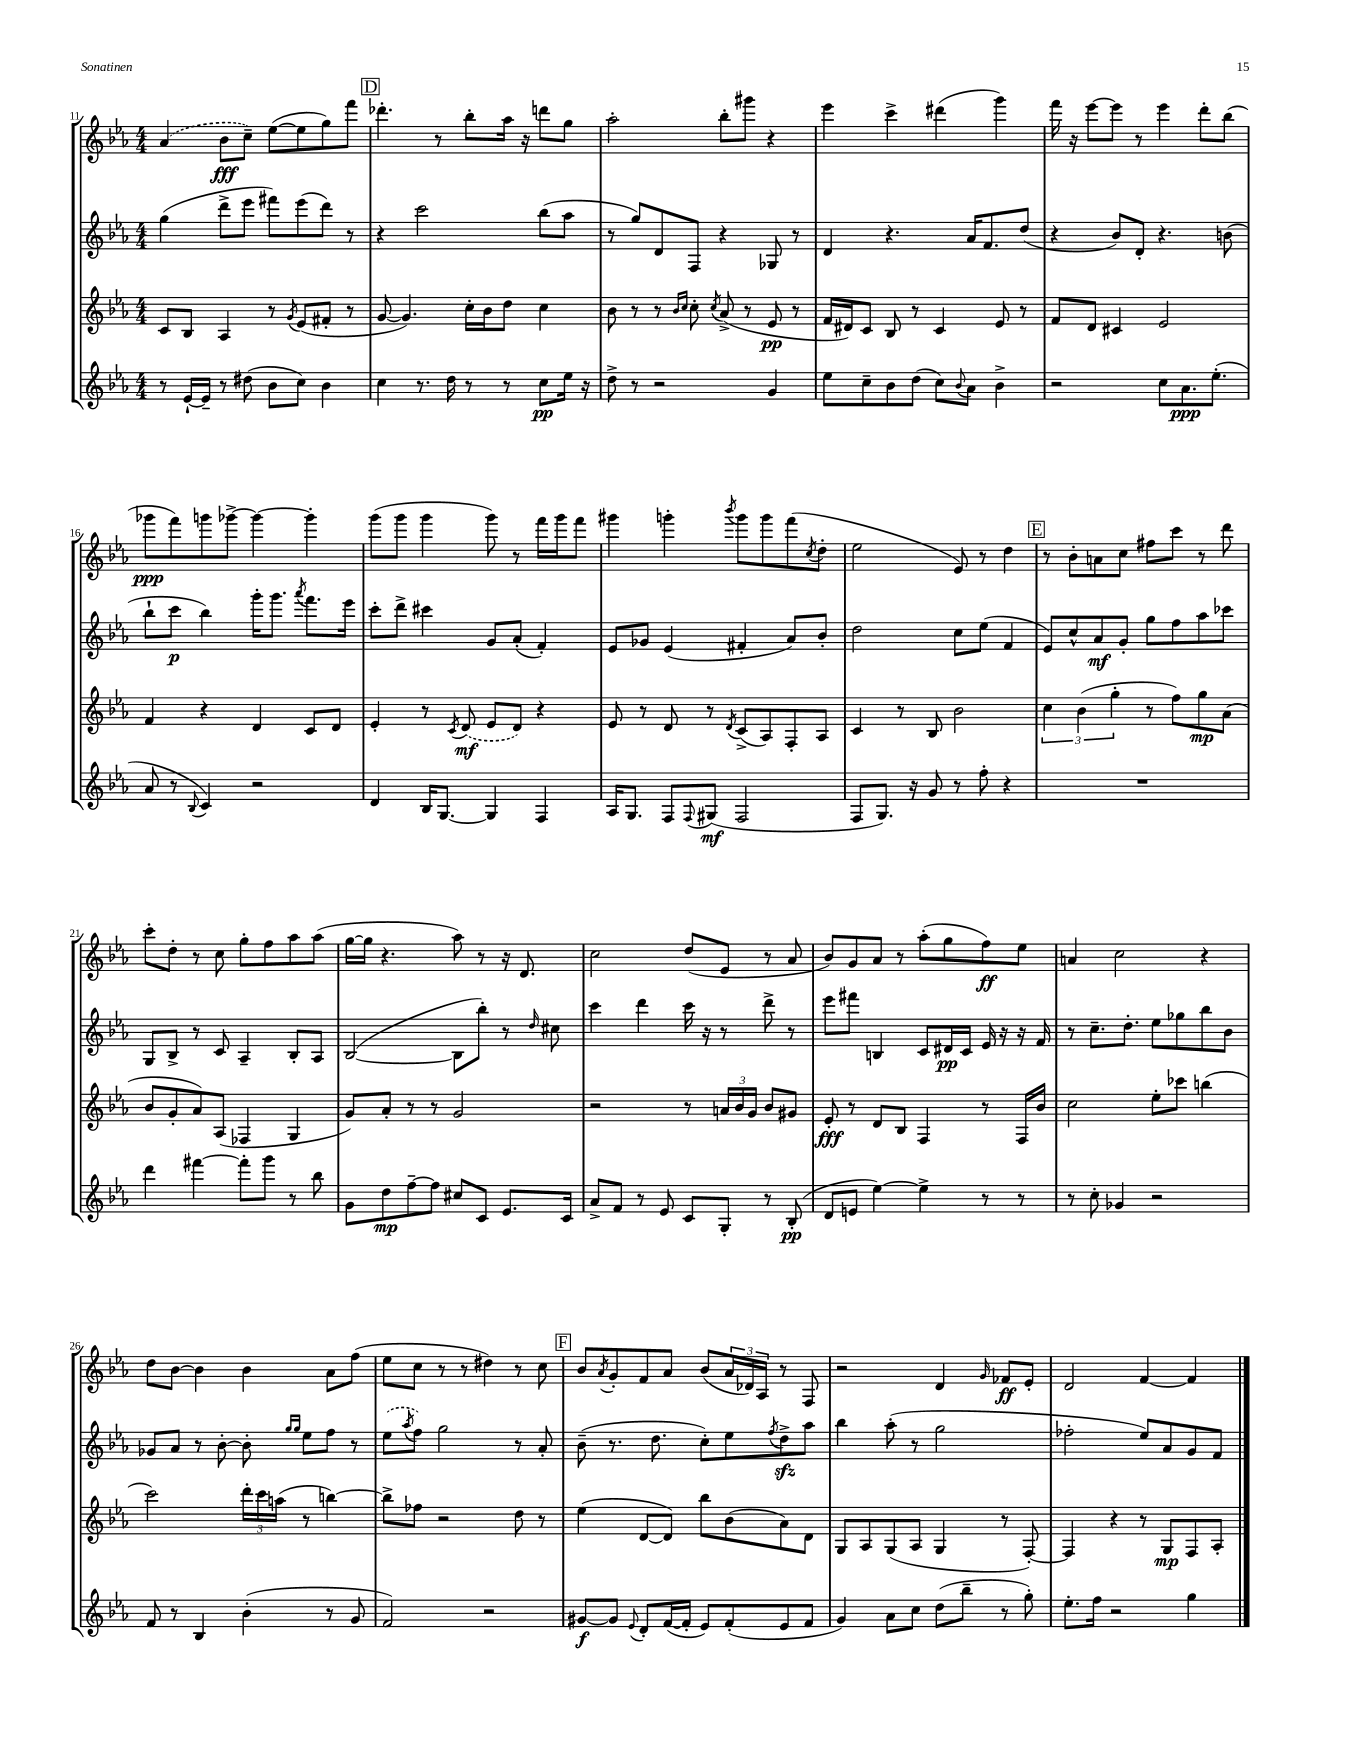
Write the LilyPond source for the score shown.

<<
\new StaffGroup <<
\new Staff = "s0" {
    \clef treble \key ees \major \numericTimeSignature \time 4/4
    \once \slurDashed aes'4( bes'8\fff c''8--) ees''8~( ees''8 g''8) f'''8 |
    \mark \markup { \box "D" } des'''4.-. r8 bes''8-. aes''16 r16 d'''8 g''8 |
    aes''2-. bes''8-. gis'''8 r4 |
    ees'''4 c'''4-> dis'''4( g'''4) |
    f'''16 r16 ees'''8~ ees'''8 r8 ees'''4 d'''8-. bes''8( |
    ges'''8\ppp f'''8) g'''8 ges'''8~-> ges'''4~ ges'''4-. |
    g'''8( g'''8 g'''4 g'''8) r8 f'''16 g'''16 f'''8 |
    gis'''4 g'''4-. \acciaccatura { bes'''8 } g'''8 g'''8 f'''8( \acciaccatura { c''8 } d''8-. |
    ees''2 ees'8) r8 d''4 |
    \mark \markup { \box "E" } r8 bes'8-. a'8 c''8 fis''8 c'''8 r8 d'''8 |
    c'''8-. d''8-. r8 c''8 g''8-. f''8 aes''8 aes''8( |
    g''16~ g''16 r4. aes''8) r8 r16 d'8. |
    c''2 d''8( ees'8 r8 aes'8 |
    bes'8) g'8 aes'8 r8 aes''8-.( g''8 f''8\ff) ees''8 |
    a'4 c''2 r4 |
    d''8 bes'8~ bes'4 bes'4 aes'8 f''8( |
    ees''8 c''8 r8 r8 dis''4) r8 c''8 |
    \mark \markup { \box "F" } bes'8 \acciaccatura { aes'8 } g'8-. f'8 aes'8 bes'8( \tuplet 3/2 { aes'16 des'16) aes16 } r8 f8 |
    r2 d'4 \grace { g'16 } fes'8\ff ees'8-. |
    d'2 f'4~ f'4 \bar "|." |
}
\new Staff = "s1" {
    \clef treble \key ees \major \numericTimeSignature \time 4/4
    g''4( d'''8-> ees'''8 fis'''8) ees'''8( d'''8) r8 |
    \mark \markup { \box "D" } r4 c'''2 bes''8( aes''8 |
    r8 g''8) d'8 f8 r4 ges8 r8 |
    d'4 r4. aes'16 f'8. d''8( |
    r4 bes'8) d'8-. r4. b'8( |
    bes''8-! c'''8\p bes''4) g'''16-. g'''8. \acciaccatura { aes'''8 } f'''8. ees'''16 |
    c'''8-. d'''8-> cis'''4 g'8 aes'8-.( f'4-.) |
    ees'8 ges'8 ees'4( fis'4-. aes'8) bes'8-. |
    d''2 c''8 ees''8( f'4 |
    \mark \markup { \box "E" } ees'8) c''8-^ aes'8\mf g'8-. g''8 f''8 aes''8 ces'''8 |
    g8 bes8-> r8 c'8 aes4-- bes8-. aes8 |
    bes2~( bes8 bes''8-.) r8 \grace { d''16 } cis''8 |
    c'''4 d'''4 c'''16 r16 r8 d'''8-> r8 |
    ees'''8 fis'''8 b4 c'8 dis'16\pp c'16 ees'16 r16 r16 f'16 |
    r8 c''8.-- d''8.-. ees''8 ges''8 bes''8 bes'8 |
    ges'8 aes'8 r8 bes'8~-. bes'8-. \grace { g''16 g''16 } ees''8 f''8 r8 |
    \once \slurDashed ees''8( \acciaccatura { aes''8 } f''8) g''2 r8 aes'8-. |
    \mark \markup { \box "F" } bes'8--( r8. d''8. c''8-.) ees''8 \acciaccatura { f''8 } d''8->\sfz aes''8 |
    bes''4 aes''8-.( r8 g''2 |
    fes''2-. ees''8) aes'8 g'8 f'8 \bar "|." |
}
\new Staff = "s2" {
    \clef treble \key ees \major \numericTimeSignature \time 4/4
    c'8 bes8 aes4 r8 \acciaccatura { g'8 } ees'8( fis'8-. r8 |
    \mark \markup { \box "D" } g'8~ g'4.) c''16-. bes'16 d''8 c''4 |
    bes'8 r8 r8 \grace { bes'16 c''16 } c''8-. \acciaccatura { c''8 } aes'8->( r8 ees'8\pp r8 |
    f'16 dis'16) c'8 bes8 r8 c'4 ees'8 r8 |
    f'8 d'8 cis'4 ees'2 |
    f'4 r4 d'4 c'8 d'8 |
    ees'4-. r8 \acciaccatura { c'8 } \once \slurDashed d'8\mf( ees'8 d'8) r4 |
    ees'8 r8 d'8 r8 \acciaccatura { d'8 } c'8->( aes8) f8-. aes8 |
    c'4 r8 bes8 bes'2 |
    \mark \markup { \box "E" } \tuplet 3/2 { c''4 bes'4( g''4-. } r8 f''8) g''8\mp aes'8( |
    bes'8 g'8-. aes'8) aes8( fes4 g4 |
    g'8) aes'8-. r8 r8 g'2 |
    r2 r8 \tuplet 3/2 { a'16 bes'16 g'16 } bes'8 gis'8 |
    ees'8-.\fff r8 d'8 bes8 f4 r8 f16 bes'16 |
    c''2 ees''8-. ces'''8 b''4( |
    c'''2) \tuplet 3/2 { d'''16-. c'''16 a''16( } r8 b''4~) |
    b''8-> fes''8 r2 d''8 r8 |
    \mark \markup { \box "F" } ees''4( d'8~ d'8) bes''8 bes'8( aes'8) d'8 |
    g8 aes8 g8( aes8 g4 r8 f8~-.) |
    f4 r4 r8 g8\mp f8 aes8-. \bar "|." |
}
\new Staff = "s3" {
    \clef treble \key ees \major \numericTimeSignature \time 4/4
    r8 ees'16~-! ees'16-- r8 dis''8( bes'8 c''8) bes'4 |
    \mark \markup { \box "D" } c''4 r8. d''16 r8 r8 c''8\pp ees''16 r16 |
    d''8-> r8 r2 g'4 |
    ees''8 c''8-- bes'8 d''8( c''8) \appoggiatura { bes'8 } aes'8 bes'4-> |
    r2 c''8 aes'8.\ppp ees''8.-.( |
    aes'8 r8 \appoggiatura { bes8 } c'4) r2 |
    d'4 bes16 g8.~ g4 f4 |
    aes16 g8. f8 \appoggiatura { f8 } gis8\mf( f2 |
    f8 g8.) r16 g'8 r8 f''8-. r4 |
    \mark \markup { \box "E" } R1 |
    d'''4 fis'''4~ fis'''8-. g'''8 r8 bes''8 |
    g'8 d''8\mp f''8~-- f''8 cis''8 c'8 ees'8. c'16 |
    aes'8-> f'8 r8 ees'8 c'8 g8-. r8 bes8-.\pp( |
    d'8 e'8 ees''4~) ees''4-> r8 r8 |
    r8 c''8-. ges'4 r2 |
    f'8 r8 bes4 bes'4-.( r8 g'8 |
    f'2) r2 |
    \mark \markup { \box "F" } gis'8~\f gis'8 \appoggiatura { ees'8 } d'8-. f'16~( f'16-. ees'8) f'8-.( ees'8 f'8 |
    g'4) aes'8 c''8 d''8( bes''8-- r8 g''8-.) |
    ees''8.-. f''16 r2 g''4 \bar "|." |
}
>>
>>
\layout { \context { \Score currentBarNumber = #11 } }
